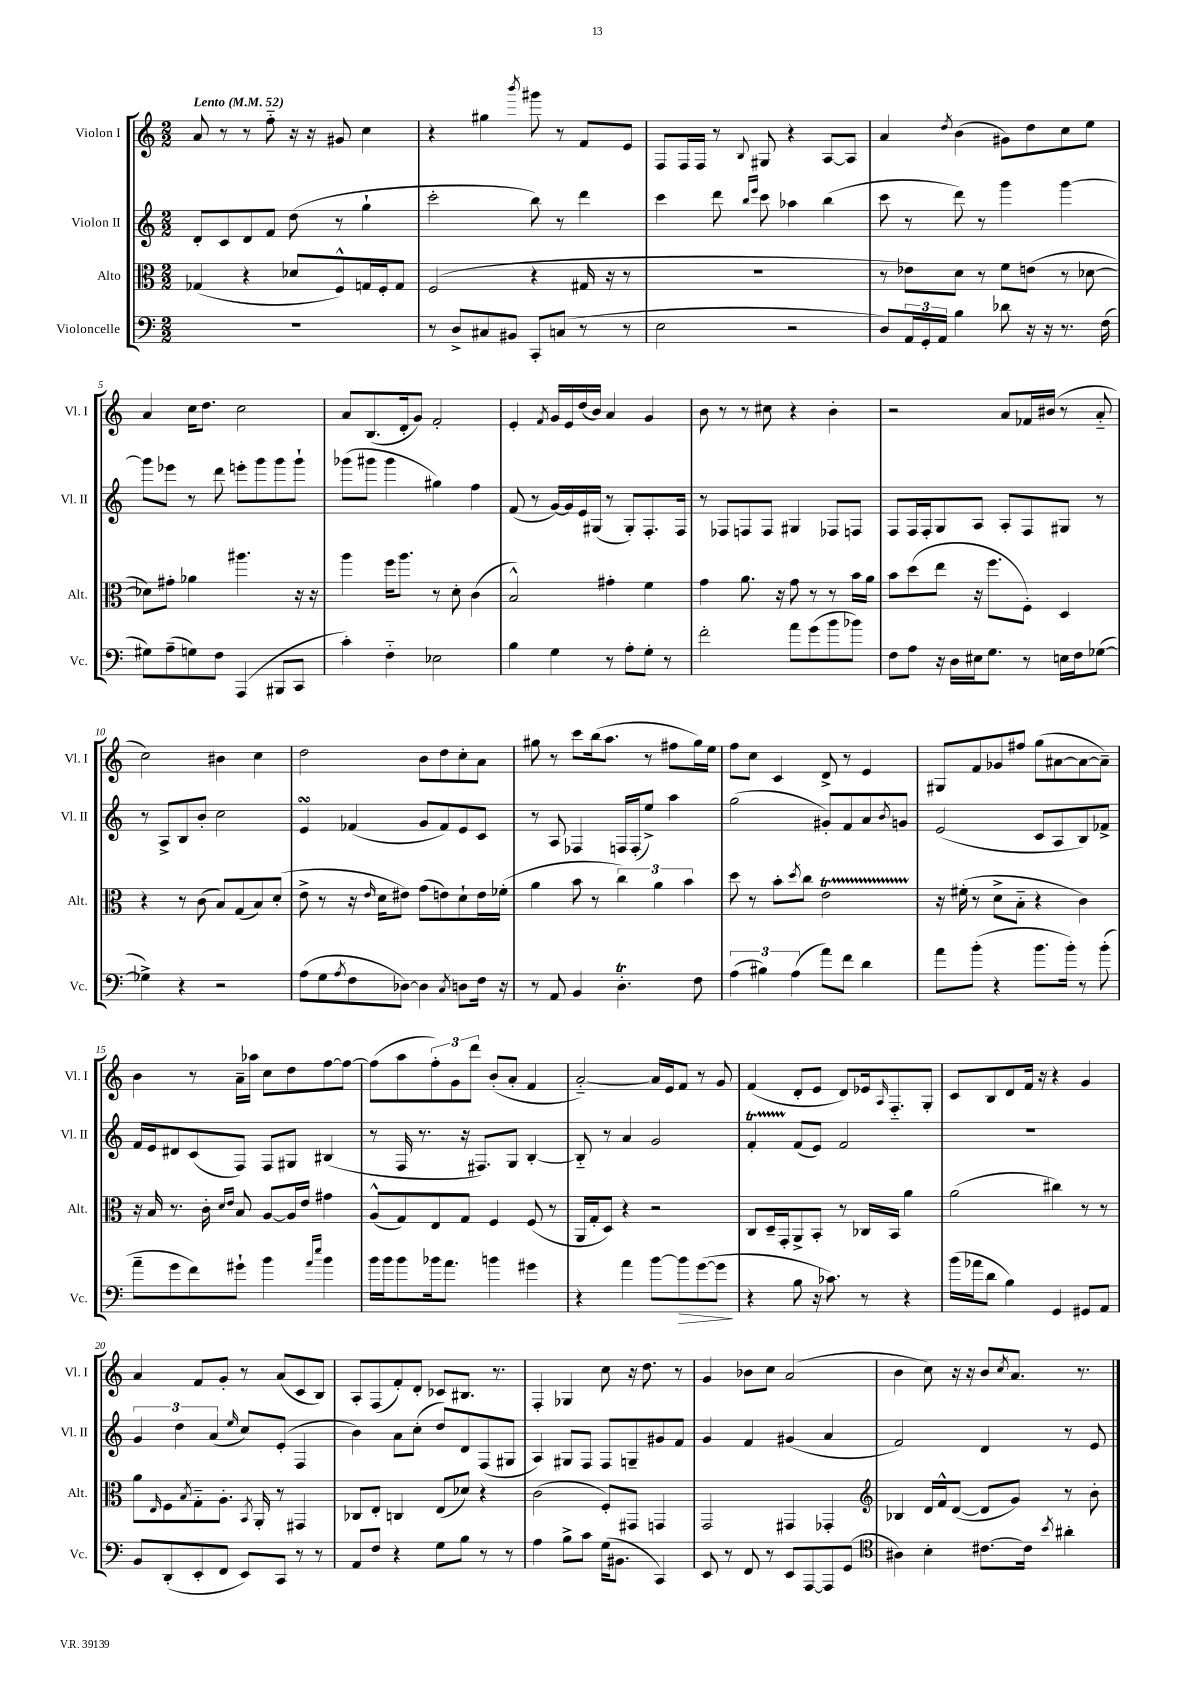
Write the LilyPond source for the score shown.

<<
\new StaffGroup <<
\new Staff = "s0" \with { instrumentName = "Violon I" shortInstrumentName = "Vl. I" } {
    \clef treble \key c \major \numericTimeSignature \time 2/2 \tempo "Lento" 4 = 52
    a'8 r8 r8 f''8-_ r16 r16 gis'8 c''4 |
    r4 gis''4 \acciaccatura { b'''8 } gis'''8 r8 f'8 e'8 |
    f8 f16 f16 r8 \appoggiatura { b8 } gis8 r4 a8~ a8 |
    a'4 \acciaccatura { d''8 } b'4( gis'8) d''8 c''8 e''8 |
    a'4 c''16 d''8. c''2 |
    a'8 b8.( d'16-. g'8) f'2-. |
    e'4-. \acciaccatura { f'8 } g'16 e'16 d''16( b'16) a'4 g'4 |
    b'8 r8 r8 cis''8 r4 b'4-. |
    r2 a'8 fes'16 bis'16( r8 a'8-_ |
    c''2) bis'4 c''4 |
    d''2 b'8 d''8 c''8-. a'8 |
    gis''8 r8 c'''8 b''16( a''8. r8 fis''8 gis''16) e''16 |
    f''8 c''8 c'4 d'8-> r8 e'4 |
    gis8 f'8 ges'8 fis''8 g''8( ais'8~ ais'8~ ais'8--) |
    b'4 r8 a'16-- aes''16 c''8 d''8 f''8~ f''8~ |
    f''8( a''8 \tuplet 3/2 { f''8-.) g'8 d'''8 } b'8-.( a'8-. f'4 |
    a'2~-_) a'16 e'16 f'8 r8 g'8 |
    f'4( d'8-. e'8 d'8) ees'16 \grace { a16 } f8.-_ g8-. |
    c'8 b8 d'8 f'16 r16 r4 g'4 |
    a'4 f'8 g'8-. r8 a'8( c'8 b8) |
    a8-. f8( f'8-.) d'8-. ces'8 bis8. r8. |
    f4-. ges4 c''8 r16 d''8. r8 |
    g'4 bes'8 c''8 a'2( |
    b'4 c''8) r16 r16 b'8 \acciaccatura { c''8 } a'8. r8. \bar "|." |
}
\new Staff = "s1" \with { instrumentName = "Violon II" shortInstrumentName = "Vl. II" } {
    \clef treble \key c \major \numericTimeSignature \time 2/2
    d'8-. c'8 d'8 f'8 d''8( r8 g''4-! |
    c'''2-. b''8) r8 d'''4 |
    c'''4 d'''8 \grace { b''16 e'''16 } c'''8 aes''4 b''4( |
    c'''8 r8 d'''8) r8 g'''4 g'''4~ |
    g'''8 ees'''8 r8 d'''8 e'''8-. g'''8 g'''8 g'''8-! |
    ges'''8( gis'''8 gis'''4 gis''4) f''4 |
    f'8( r8 g'16~) g'16 e'16 gis16( r8 gis8-.) f8.-. f16 |
    r8 fes8 f8 f8 gis4 fes8 f8 |
    f8 f16 f16-. g8 a8 a8-. f8 gis8 r8 |
    r8 a8-> b8 b'8-. c''2 |
    e'4\turn fes'4( g'8 fes'8) e'8 c'8 |
    r8 a8 fes4 f16 f16-.( e''8->) a''4 |
    g''2( gis'8-.) f'8 a'8 \acciaccatura { b'8 } g'8 |
    e'2( c'8 a8 b8) fes'8-> |
    f'16 e'16 dis'8 c'8( f8) f8 gis8 bis4( |
    r8 f16 r8. r16 fis8.) g8 b4~-. |
    b8-_ r8 a'4 g'2 |
    f'4-.\startTrillSpan f'8\stopTrillSpan( e'8) f'2 |
    R1 |
    \tuplet 3/2 { g'4 d''4 a'4( } \grace { e''16 } c''8) e'8-.( f4 |
    b'4) a'8 c''8-.( d''8) d'8 f8( gis8 |
    a4) gis8 f8 f8 g8-- gis'8 f'8 |
    g'4 f'4 gis'4( a'4 |
    f'2) d'4 r8 e'8 \bar "|." |
}
\new Staff = "s2" \with { instrumentName = "Alto" shortInstrumentName = "Alt." } {
    \clef alto \key c \major \numericTimeSignature \time 2/2
    ges4( r4 des'8 f8-^) g16 f16-. g8 |
    f2( r4 gis16 r16 r8 |
    R1 |
    r8 ees'8) d'8 r8 f'8 e'8( r8 des'8~ |
    des'8) gis'8-. aes'4 ais''4. r16 r16 |
    a''4 f''16 a''8. r8 d'8-. c'4( |
    b2-^) gis'4-. f'4 |
    g'4 a'8. r16 g'8 r8 r8 b'16 a'16 |
    b'8 d''8( e''8 r16 f''8. f8-.) d4 |
    r4 r8 c'8( b8) g8( b8) d'8-.( |
    e'8-> r8 r16 \grace { e'16 } d'16 eis'8) g'8( e'8) d'8-! e'16 fes'16-.( |
    a'4 b'8 r8 \tuplet 3/2 { c''4) a'4 b'4 } |
    d''8 r8 b'8-. \acciaccatura { d''8 } c''8 e'2\startTrillSpan |
    r16\stopTrillSpan fis'16-.( r8 d'8-> b8-_ r4 c'4) |
    r16 b16 r8. c'16-. \grace { d'16 e'16 } b8 a8~ a16 e'16 gis'4 |
    a8-^( g8) e8 g8 f4 f8( r8 |
    a,16 g16-. d8) r4 r2 |
    c8 d16-- g,16-. a,8-> b,8-. r8 ces16 b,16 a'4 |
    a'2( cis''4) r8 r8 |
    a'8 \grace { e16 } f8 \acciaccatura { b8 } g8-_ a8.-. \acciaccatura { b,8 } a,16-. r8 gis,4 |
    ces8 e8-. c4 e8( des'8) r4 |
    c'2( f8-.) gis,8 g,4 |
    g,2 gis,4 ges,4-. |
    \clef treble bes4 d'16 f'16-^ d'8~( d'8 g'8) r8 b'8-. \bar "|." |
}
\new Staff = "s3" \with { instrumentName = "Violoncelle" shortInstrumentName = "Vc." } {
    \clef bass \key c \major \numericTimeSignature \time 2/2
    R1 |
    r8 d8-> cis8 bis,8 c,8-. c8( r8 r8 |
    e2 r2 |
    d8) \tuplet 3/2 { a,16 g,16-. a,16 } b4 des'8 r16 r16 r8. f16( |
    gis8) a8--( g8) f8 a,,4( bis,,8 c,8 |
    c'4-.) f4-_ ees2 |
    b4 g4 r8 a8-. g8-. r8 |
    f'2-. a'8 g'8( b'8 bes'8) |
    f8 a8 r16 d16 eis16 g8. r8 e16 f16 ges8~( |
    ges4->) r4 r2 |
    a8( g8 \acciaccatura { a8 } f8 des8~) des4 \acciaccatura { c8 } d8 f16 r16 |
    r8 a,8 b,4 d4.-.\trill f8 |
    \tuplet 3/2 { a4( bis4) a4( } a'8) f'8 d'4 |
    a'8 b'8-.( r4 b'8. b'16-.) r8 b'8-.( |
    a'8-- g'8 f'8) gis'8-! b'4 \grace { a'16 e''16 } b'4 |
    b'16 b'16 b'8 bes'16 a'8. b'4 gis'4 |
    r4 a'4 b'8~ b'8\> g'8~( g'8\! |
    r4 b8 r16 ces'8.) r8 r4 |
    b'16( aes'16 d'8 b4) g,4 gis,8 a,8 |
    b,8 d,8-.( e,8-. f,8 e,8) c,8 r8 r8 |
    a,8 f8 r4 g8 b8 r8 r8 |
    a4 b8-> c'8 g16( bis,8. c,4) |
    e,8 r8 f,8 r8 e,8 a,,8~ a,,8 g,8( |
    \clef tenor ais4) b4-. cis'8.~ cis'16 \acciaccatura { b'8 } ais'4-. \bar "|." |
}
>>
>>
